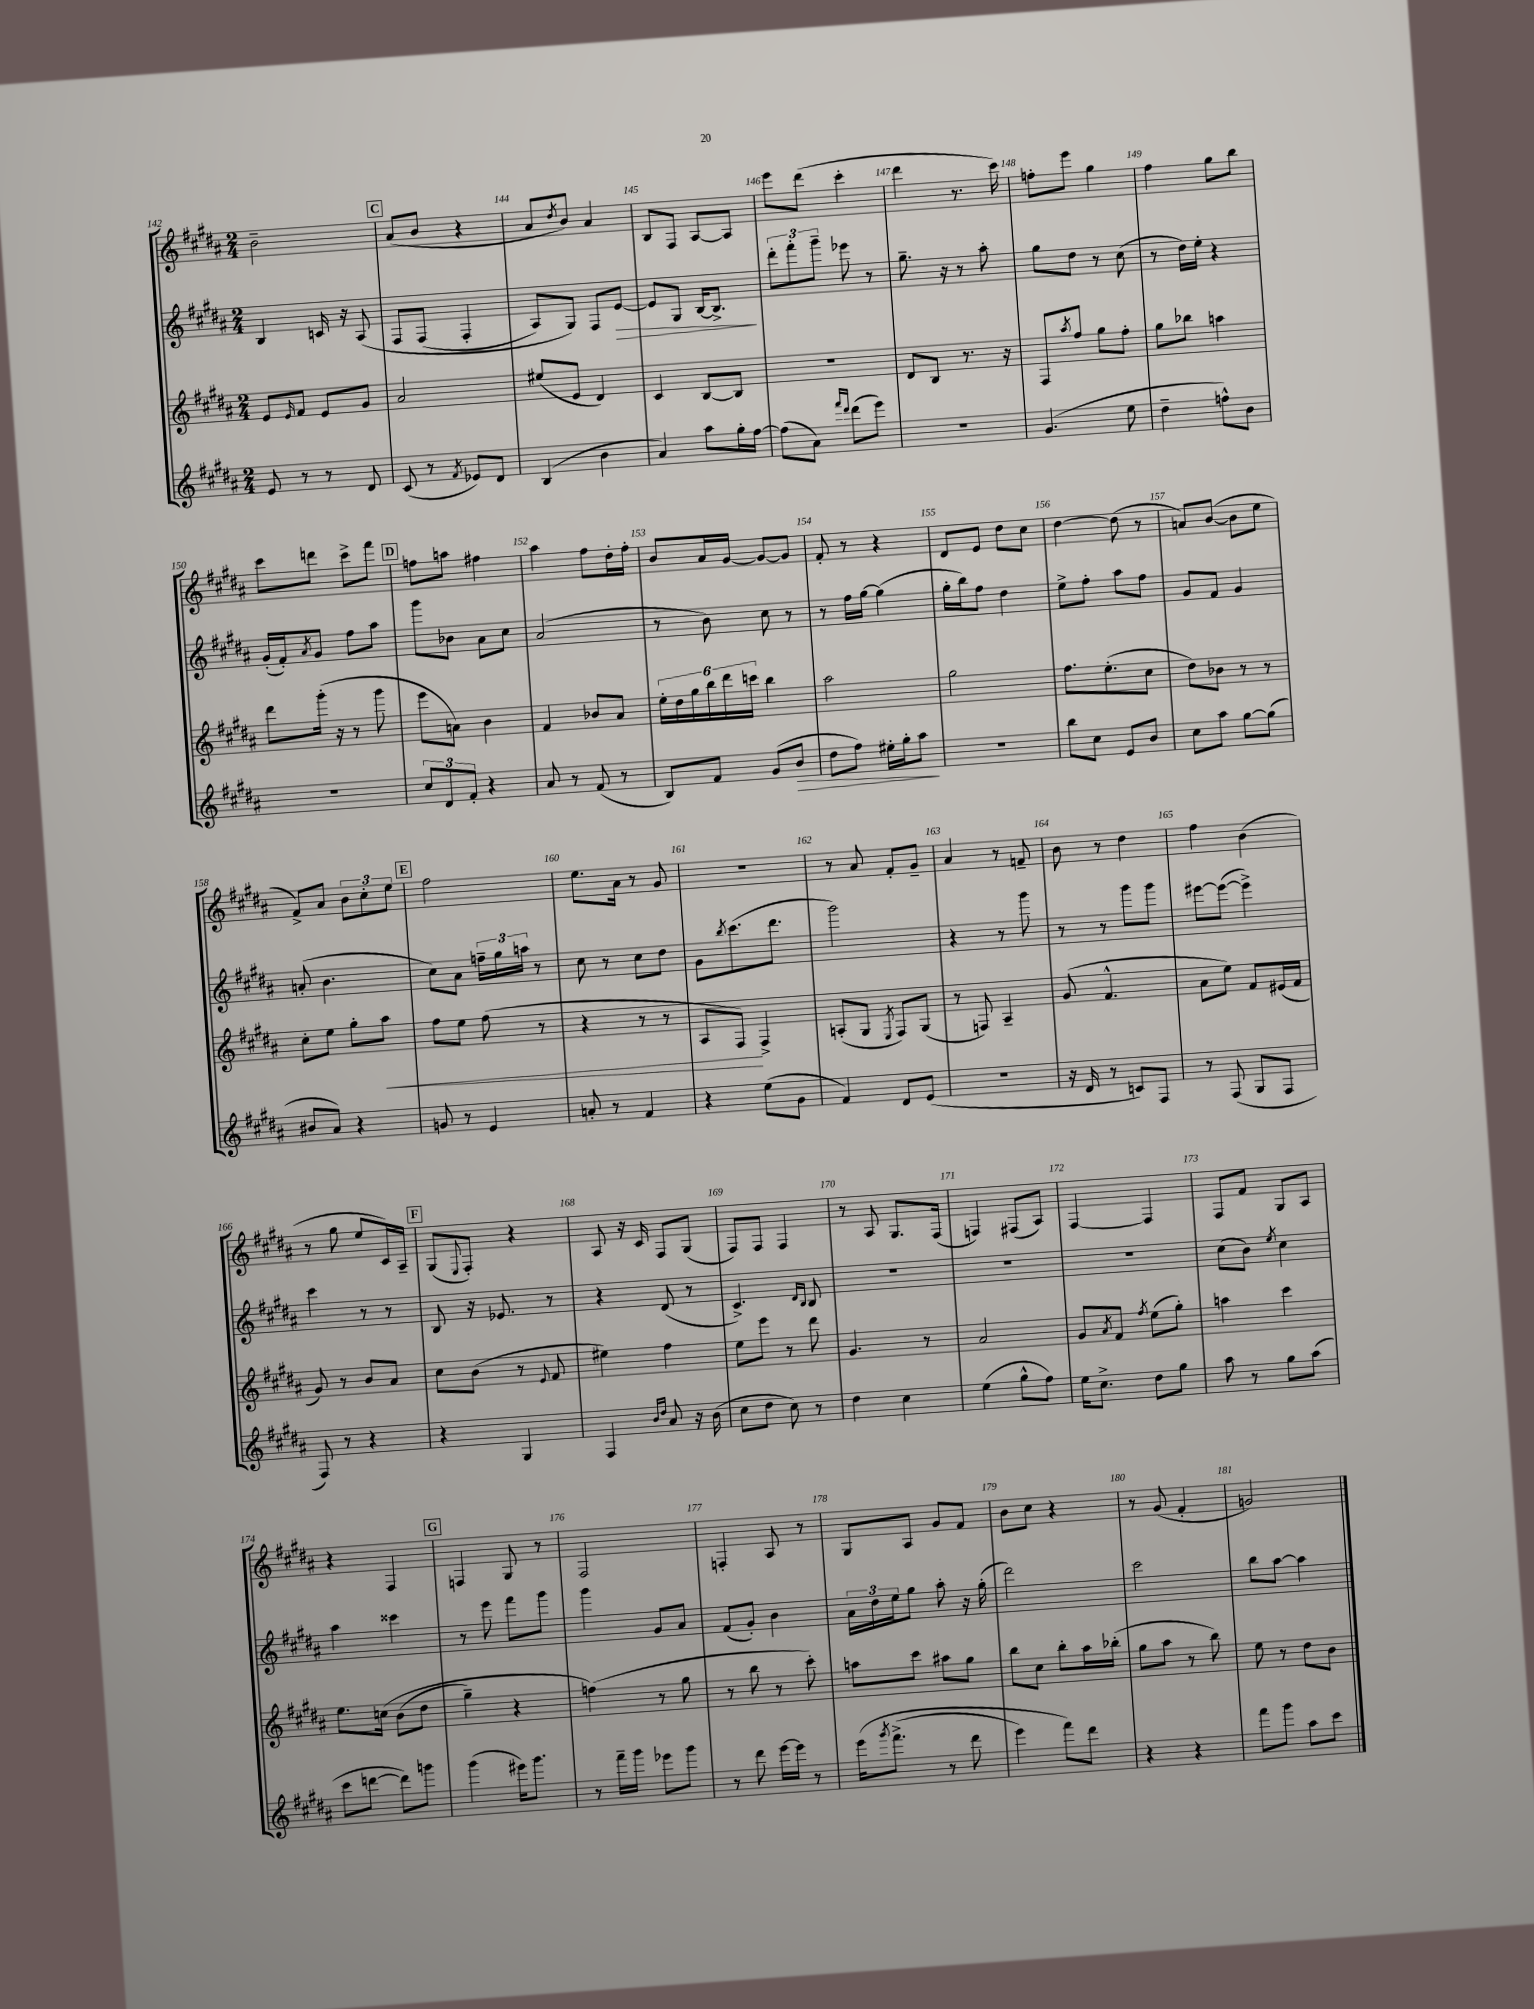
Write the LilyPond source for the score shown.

<<
\new StaffGroup <<
\new Staff = "s0" {
    \clef treble \key b \major \numericTimeSignature \time 2/4
    b'2-- |
    \mark \markup { \box "C" } ais'8( b'8 r4 |
    ais'8 \acciaccatura { dis''8 } b'8) ais'4 |
    b8 fis8 ais8~ ais8 |
    e'''8 dis'''8( cis'''4-. |
    dis'''4 r8. cis'''16) |
    f''8-. e'''8 gis''4 |
    fis''4 gis''8 b''8 |
    cis'''8 d'''8 cis'''8-> fis'''8 |
    \mark \markup { \box "D" } f''8 a''8 fis''4 |
    ais''4 fis''8 dis''16-. fis''16-. |
    b'8 ais'16 gis'16~ gis'8~ gis'8 |
    fis'8-. r8 r4 |
    dis'8 e'8 dis''8 cis''8 |
    dis''4~ dis''8( r8 |
    a'8) b'8~( b'8 e''8 |
    fis'8->) ais'8 \tuplet 3/2 { b'8 cis''8-. e''8 } |
    \mark \markup { \box "E" } fis''2 |
    e''8. ais'16 r8 gis'8 |
    R2 |
    r8 ais'8 fis'8-. gis'8-- |
    ais'4 r8 f'8-- |
    b'8 r8 dis''4 |
    fis''4 b'4( |
    r8 gis''8 e''8 cis'16) ais16-- |
    \mark \markup { \box "F" } gis8( \appoggiatura { e8 } fis8-.) r4 |
    ais8 r16 cis'16 fis8 gis8( |
    fis8) fis8 fis4 |
    r8 ais8 gis8. fis16( |
    f4) fis8( ais8) |
    fis4~ fis4 |
    fis8 fis'8 gis8 ais8 |
    r4 fis4 |
    \mark \markup { \box "G" } f4 gis8 r8 |
    fis2 |
    f4-. ais8 r8 |
    gis8 ais8 gis'8 fis'8 |
    b'8 cis''8 r4 |
    r8 gis'8( fis'4-. |
    g'2) \bar "|." |
}
\new Staff = "s1" {
    \clef treble \key b \major \numericTimeSignature \time 2/4
    b4 c'16 r16 ais8\( |
    \mark \markup { \box "C" } fis8 fis8( fis4-. |
    ais8) gis8\) fis8 e'8~\> |
    e'8 gis8 b16~ b8.->\! |
    \tuplet 3/2 { dis'''8-. fis'''8-. gis'''8-- } ees'''8 r8 |
    gis''8.-- r16 r8 ais''8-. |
    gis''8 dis''8 r8 cis''8( |
    r8 dis''16) e''16-. r4 |
    gis'16-.( fis'16-.) \acciaccatura { ais'8 } gis'8 fis''8 ais''8 |
    \mark \markup { \box "D" } gis'''8 bes'8 ais'8 cis''8 |
    ais'2( |
    r8 b'8) cis''8 r8 |
    r8 fis''16 gis''16~ gis''4( |
    gis''16-. b''16) fis''8 dis''4 |
    e''8-> fis''8-. ais''8 fis''8 |
    gis'8 fis'8 gis'4 |
    a'8-.( b'4. |
    \mark \markup { \box "E" } cis''8) ais'8 \tuplet 3/2 { f''16-- gis''16 a''16 } r8 |
    cis''8 r8 cis''8 dis''8 |
    gis'8 \acciaccatura { b''8 } cis'''8.( dis'''8. |
    gis'''2) |
    r4 r8 gis'''8 |
    r8 r8 gis'''8 gis'''8 |
    eis'''8~ eis'''8~( eis'''4->) |
    cis'''4 r8 r8 |
    \mark \markup { \box "F" } b8 r16 ees'8. r8 |
    r4 dis'8( r8 |
    cis'4.->) \grace { dis'16 b16 } b8 |
    R2 |
    R2 |
    R2 |
    cis''8( b'8) \acciaccatura { e''8 } cis''4 |
    ais''4 cisis'''4 |
    \mark \markup { \box "G" } r8 e'''8 fis'''8 gis'''8 |
    gis'''4 gis'8 ais'8 |
    fis'8( gis'8-.) b'4 |
    \tuplet 3/2 { ais'16 dis''16 e''16 } gis''8 ais''8-. r16 gis''16-.( |
    dis'''2) |
    cis'''2 |
    b''8 ais''8~ ais''4 \bar "|." |
}
\new Staff = "s2" {
    \clef treble \key b \major \numericTimeSignature \time 2/4
    e'8 \grace { e'16 } fis'8 e'8 gis'8 |
    \mark \markup { \box "C" } ais'2 |
    eis''8( e'8 dis'4) |
    cis'4 b8~ b8 |
    r2 |
    dis'8 b8 r8. r16 |
    fis8 \acciaccatura { ais''8 } fis''8 gis''8 fis''8-. |
    gis''8 bes''8 a''4 |
    dis'''8 gis'''16-.( r16 r8 gis'''8 |
    \mark \markup { \box "D" } e'''8 a'8) b'4 |
    fis'4 bes'8 ais'8 |
    \tuplet 6/4 { e''16-. dis''16 gis''16 b''16 dis'''16 c'''16 } b''4 |
    ais''2 |
    gis''2 |
    fis''8. e''8.-.( cis''8 |
    dis''8) bes'8 r8 r8 |
    cis''8-. e''8 gis''8-. ais''8\< |
    \mark \markup { \box "E" } fis''8 e''8 fis''8( r8 |
    r4 r8 r8 |
    ais8 fis8\!) fis4-> |
    a8-.( gis8 \acciaccatura { e8 } fis8) gis8( |
    r8 f8) ais4-- |
    gis'8( fis'4.-^ |
    ais'8 e''8) fis'8 eis'16( fis'16 |
    gis'8) r8 b'8 ais'8 |
    \mark \markup { \box "F" } cis''8 b'8( r8 \appoggiatura { e'8 } fis'8 |
    eis''4) fis''4 |
    e''8 e'''8 r8 dis'''8 |
    gis'4. r8 |
    ais'2 |
    gis'8 \acciaccatura { ais'8 } fis'8 \acciaccatura { fis''8 } e''8( gis''8-.) |
    a''4 cis'''4 |
    e''8. c''16\( b'8( dis''8 |
    \mark \markup { \box "G" } gis''4--) r4 |
    f''4(\) r8 gis''8 |
    r8 b''8 r8 cis'''8-.) |
    a''8 cis'''8 ais''8 gis''8 |
    b''8 cis''8 b''8-. ais''16 bes''16-.( |
    gis''8 ais''8 r8 b''8) |
    e''8 r8 dis''8 b'8 \bar "|." |
}
\new Staff = "s3" {
    \clef treble \key b \major \numericTimeSignature \time 2/4
    e'8 r8 r8 dis'8 |
    \mark \markup { \box "C" } cis'8( r8 \acciaccatura { fis'8 } ees'8) dis'8 |
    b4( b'4 |
    ais'4) ais''8 gis''16-. fis''16~ |
    fis''8( ais'8) \grace { fis'''16 dis'''16 } dis'''8( e'''8) |
    R2 |
    gis'4.( e''8 |
    dis''4-- f''8-^) b'8 |
    r2 |
    \mark \markup { \box "D" } \tuplet 3/2 { cis''8 dis'8 fis'8-. } r4 |
    ais'8 r8 fis'8( r8 |
    b8) fis'8 gis'8( b'8\> |
    dis''8 fis''8) eis''16-. gis''16-. ais''8\! |
    R2 |
    b''8 cis''8 e'8 b'8 |
    cis''8 ais''8 gis''8~ gis''8( |
    bis'8 ais'8) r4 |
    \mark \markup { \box "E" } g'8 r8 e'4 |
    a'8-. r8 fis'4 |
    r4 e''8( gis'8 |
    fis'4) dis'8 e'8( |
    R2 |
    r16 dis'16 r8 c'8) fis8 |
    r8 fis8( gis8 fis8 |
    fis8) r8 r4 |
    \mark \markup { \box "F" } r4 gis4 |
    fis4 \grace { b'16 dis''16 } ais'8 r16 b'16( |
    cis''8 dis''8 cis''8) r8 |
    dis''4 cis''4 |
    e''4( gis''8-^ fis''8) |
    e''16 cis''8.-> dis''8 gis''8 |
    ais''8 r8 gis''8 ais''8( |
    cis'''8 d'''8~ d'''8) g'''8 |
    \mark \markup { \box "G" } gis'''4( eis'''16) gis'''8. |
    r8 fis'''16-- gis'''16 ees'''8 gis'''8 |
    r8 dis'''8 e'''16~ e'''16 r8 |
    e'''16\( \acciaccatura { gis'''8 } fis'''8.->( r8 dis'''8 |
    e'''4) fis'''8\) dis'''8 |
    r4 r4 |
    fis'''8 gis'''8 ais''8 cis'''8 \bar "|." |
}
>>
>>
\layout { \context { \Score currentBarNumber = #142 \override BarNumber.break-visibility = ##(#f #t #t) barNumberVisibility = #all-bar-numbers-visible } }
